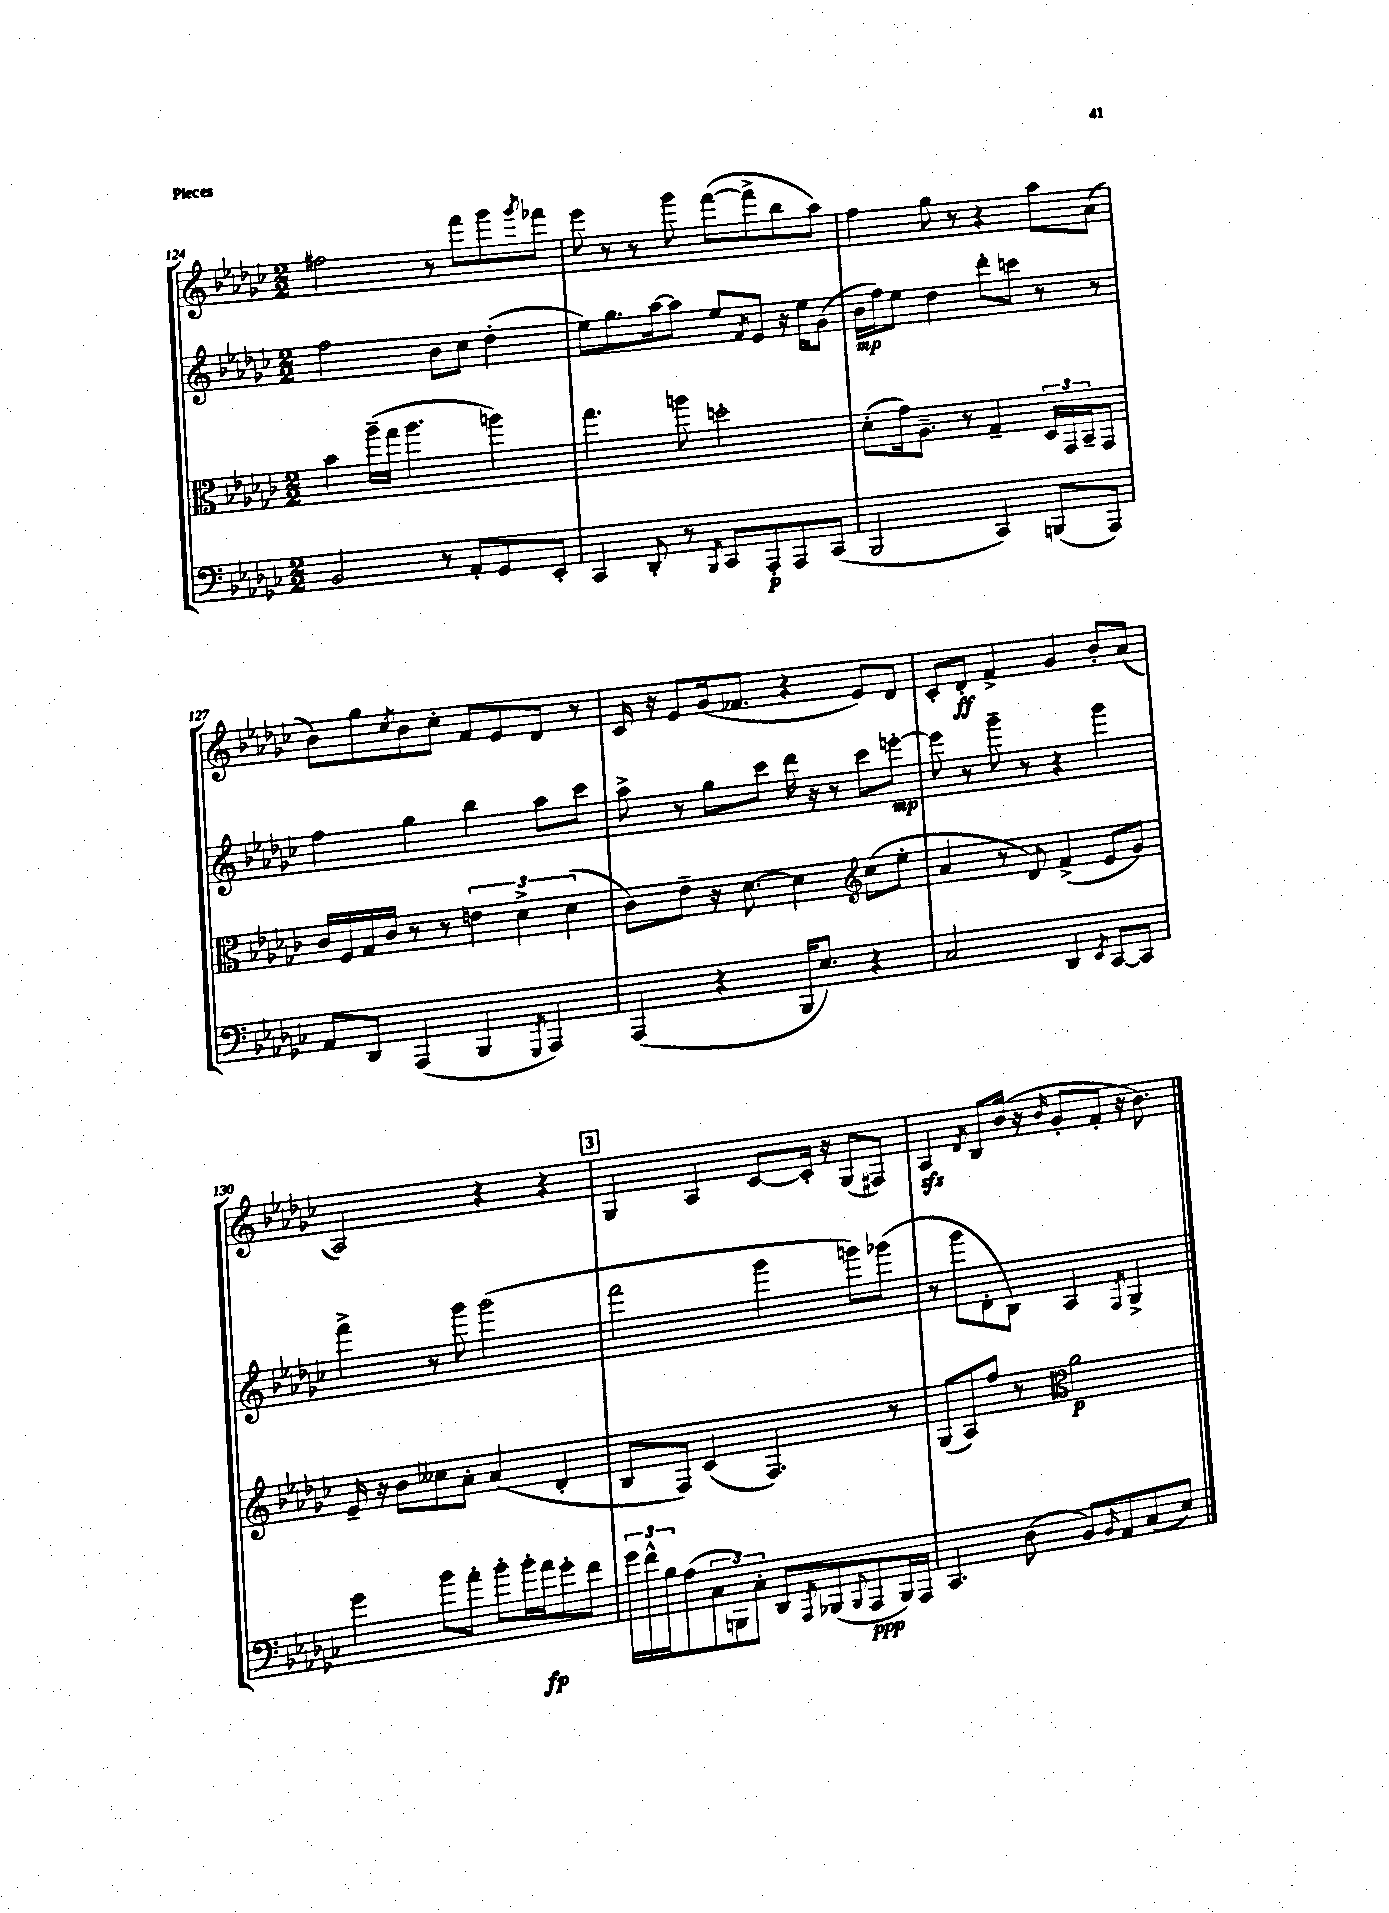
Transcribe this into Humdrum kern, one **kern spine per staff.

**kern	**dynam	**kern	**dynam	**kern	**dynam	**kern	**dynam
*part4	*part4	*part3	*part3	*part2	*part2	*part1	*part1
*staff4	*staff4	*staff3	*staff3	*staff2	*staff2	*staff1	*staff1
*clefF4	*	*clefC3	*	*clefG2	*	*clefG2	*
*k[b-e-a-d-g-c-]	*	*k[b-e-a-d-g-c-]	*	*k[b-e-a-d-g-c-]	*	*k[b-e-a-d-g-c-]	*
*M2/2	*	*M2/2	*	*M2/2	*	*M2/2	*
=124	=124	=124	=124	=124	=124	=124	=124
2BB-/	.	4b-\	.	2ff\	.	2ff#X\	.
.	.	(16aa-~\LL	.	.	.	.	.
.	.	16gg-\JJ	.	.	.	.	.
.	.	4.aa-\	.	.	.	.	.
8r	.	.	.	8b-\L	.	8r	.
8AA-'/L	.	.	.	8cc-\J	.	8fff\L	.
8GG-/	.	4aan\)	.	(4dd-'\	.	8ggg-\	.
.	.	.	.	.	.	8qggg-/	.
8EE-'/J	.	.	.	.	.	8fff-X\J	.
=125	=125	=125	=125	=125	=125	=125	=125
4CC-/	.	4.gg-\	.	8ee-\L)	.	8eee-\	.
.	.	.	.	8.gg-\	.	8r	.
8DD-'/	.	.	.	.	.	8r	.
.	.	.	.	[16aa-\k	.	.	.
8r	.	8aan\	.	8aa-\J]	.	8ggg-\	.
8qBBB-/	.	.	.	.	.	.	.
8CC-/L	.	2ddn'\	.	8ee-/L	.	([8fff\L	.
.	.	.	.	8qf/	.	.	.
8AAA-'/	p	.	.	8e-/J	.	8fff^\]	.
8AAA-/	.	.	.	16r	.	8bb-\	.
.	.	.	.	16ee-\KL	.	.	.
(8CC-/J	.	.	.	(8g-\J	.	8aa-\J)	.
=126	=126	=126	=126	=126	=126	=126	=126
2BBB-/	.	(8d-'\L	.	16b-\LL	mp	4ff\	.
.	.	.	.	16ff\J)	.	.	.
.	.	16g-\k)	.	8ee-\J	.	.	.
.	.	8.A-~\J	.	.	.	.	.
.	.	.	.	4dd-\	.	8gg-\	.
.	.	8r	.	.	.	8r	.
4CC-/)	.	4G-~/	.	8ddd-'\L	.	4r	.
.	.	.	.	8cccn\J	.	.	.
(8BBBn/L	.	24D-/LL	.	8r	.	8aa-\L	.
.	.	24GG-/	.	.	.	.	.
.	.	24BB-~/J	.	.	.	.	.
8AAA-/J)	.	8GG-/J	.	8r	.	(8a-\J	.
!!LO:LB:g=z
=127	=127	=127	=127	=127	=127	=127	=127
8AA-/L	.	16c-/LL	.	4ff\	.	8b-\L)	.
.	.	16F/	.	.	.	.	.
8DD-/J	.	16G-/	.	.	.	8gg-\	.
.	.	16c-/JJ	.	.	.	.	.
.	.	.	.	.	.	8qcc-/	.
(4AAA-/	.	8r	.	4gg-\	.	8b-\	.
.	.	8r	.	.	.	8cc-'\J	.
4BBB-/	.	6en\	.	4bb-\	.	8f/L	.
.	.	.	.	.	.	8e-/	.
.	.	6d-^\	.	.	.	.	.
8qGGG-/	.	.	.	.	.	.	.
4AAA-/)	.	.	.	8aa-\L	.	8d-/J	.
.	.	(6d-\	.	.	.	.	.
.	.	.	.	8ccc-\J	.	8r	.
=128	=128	=128	=128	=128	=128	=128	=128
(4AAA-/	.	8c-\L)	.	8aa-^\	.	16c-/	.
.	.	.	.	.	.	16r	.
.	.	8e-~\J	.	8r	.	8e-/L	.
4r	.	16r	.	8gg-\L	.	(16g-/k	.
.	.	[8.d-\	.	.	.	8.f-X/J	.
.	.	.	.	8ccc-\J	.	.	.
16BBB-/KL	.	4d-\]	.	16ddd-\	.	4r	.
8.E-/J)	.	.	.	16r	.	.	.
.	.	.	.	8r	.	.	.
*	*	*clefG2	*	*	*	*	*
4r	.	(8cc-\L	.	8ccc-\L	.	8e-/L)	.
.	.	8ee-'\J	.	[8eeen'\J	mp	8d-/J	.
=129	=129	=129	=129	=129	=129	=129	=129
2C-/	.	4a-/	.	8eee\]	.	8c-'/L	.
.	.	.	.	8r	.	8d-'/J	ff
.	.	8r	.	8ggg-~\	.	4f^/	.
.	.	8d-/)	.	8r	.	.	.
4DD-/	.	(4f^/	.	4r	.	4g-/	.
8qEE-/	.	.	.	.	.	.	.
[8CC-/L	.	8e-/L	.	4ggg-\	.	8b-'/L	.
8CC-/J]	.	8g-/J)	.	.	.	(8a-/J	.
!!LO:LB:g=z
=130	=130	=130	=130	=130	=130	=130	=130
4g-\	.	16e-~/	.	4fff^\	.	2A-/)	.
.	.	16r	.	.	.	.	.
.	.	8b-\L	.	.	.	.	.
8b-\L	.	8cc--X\	.	8r	.	.	.
8a-'\J	.	8a-'\J	.	8ggg-\	.	.	.
8b-'\L	.	(4a-/	.	(2ggg-\	.	4r	.
16b-'\L	.	.	.	.	.	.	.
16a-\J	fp	.	.	.	.	.	.
8g-'\	.	4d-'/	.	.	.	4r	.
8f\J	.	.	.	.	.	.	.
!!LO:REH:place=s1:t=3
=131	=131	=131	=131	=131	=131	=131	=131
24g-\LL	.	8B-/L	.	2fff\	.	4G-/	.
24f^^\	.	.	.	.	.	.	.
24B-\J	.	.	.	.	.	.	.
(8A-\	.	8F/J)	.	.	.	.	.
12C-\	.	(4c-/	.	.	.	4A-/	.
12BBBn\)	.	.	.	.	.	.	.
12C-'\J	.	.	.	.	.	.	.
8DD-/L	.	4.F/)	.	4ggg-\	.	[8c-/L	.
8qAAA-/	.	.	.	.	.	.	.
(8BBB-X/	.	.	.	.	.	16c-'/Jk]	.
.	.	.	.	.	.	16r	.
8qqBBB-/	.	.	.	.	.	.	.
8AAA-/	ppp	.	.	8gggn\L)	.	(8G-/L	.
16BBB-/L)	.	8r	.	(8ggg-X\J	.	8F#X/J)	.
16AAA-/JJ	.	.	.	.	.	.	.
=132	=132	=132	=132	=132	=132	=132	=132
4.CC-/	.	(8G-/L	.	8r	.	4A-zz/	.
.	.	8A-/)	.	8ggg-\L	.	.	.
.	.	.	.	.	.	8qd-/	.
.	.	8ff/J	.	8d-'\	.	8B-/L	.
(8D-\	.	8r	.	8B-\J)	.	(16b-/Jk	.
.	.	.	.	.	.	16r	.
*	*	*clefC3	*	*	*	*	*
.	.	.	.	.	.	16qqb-/	.
8BB-/L)	.	2a-\	p	4A-/	.	8g-'/L	.
16qqBB-/	.	.	.	.	.	.	.
8AA-/	.	.	.	.	.	8f'/J	.
.	.	.	.	8qF/	.	.	.
(8C-/	.	.	.	4G-^/	.	16r	.
.	.	.	.	.	.	8.b-\)	.
8E-/J)	.	.	.	.	.	.	.
==	==	==	==	==	==	==	==
*-	*-	*-	*-	*-	*-	*-	*-
